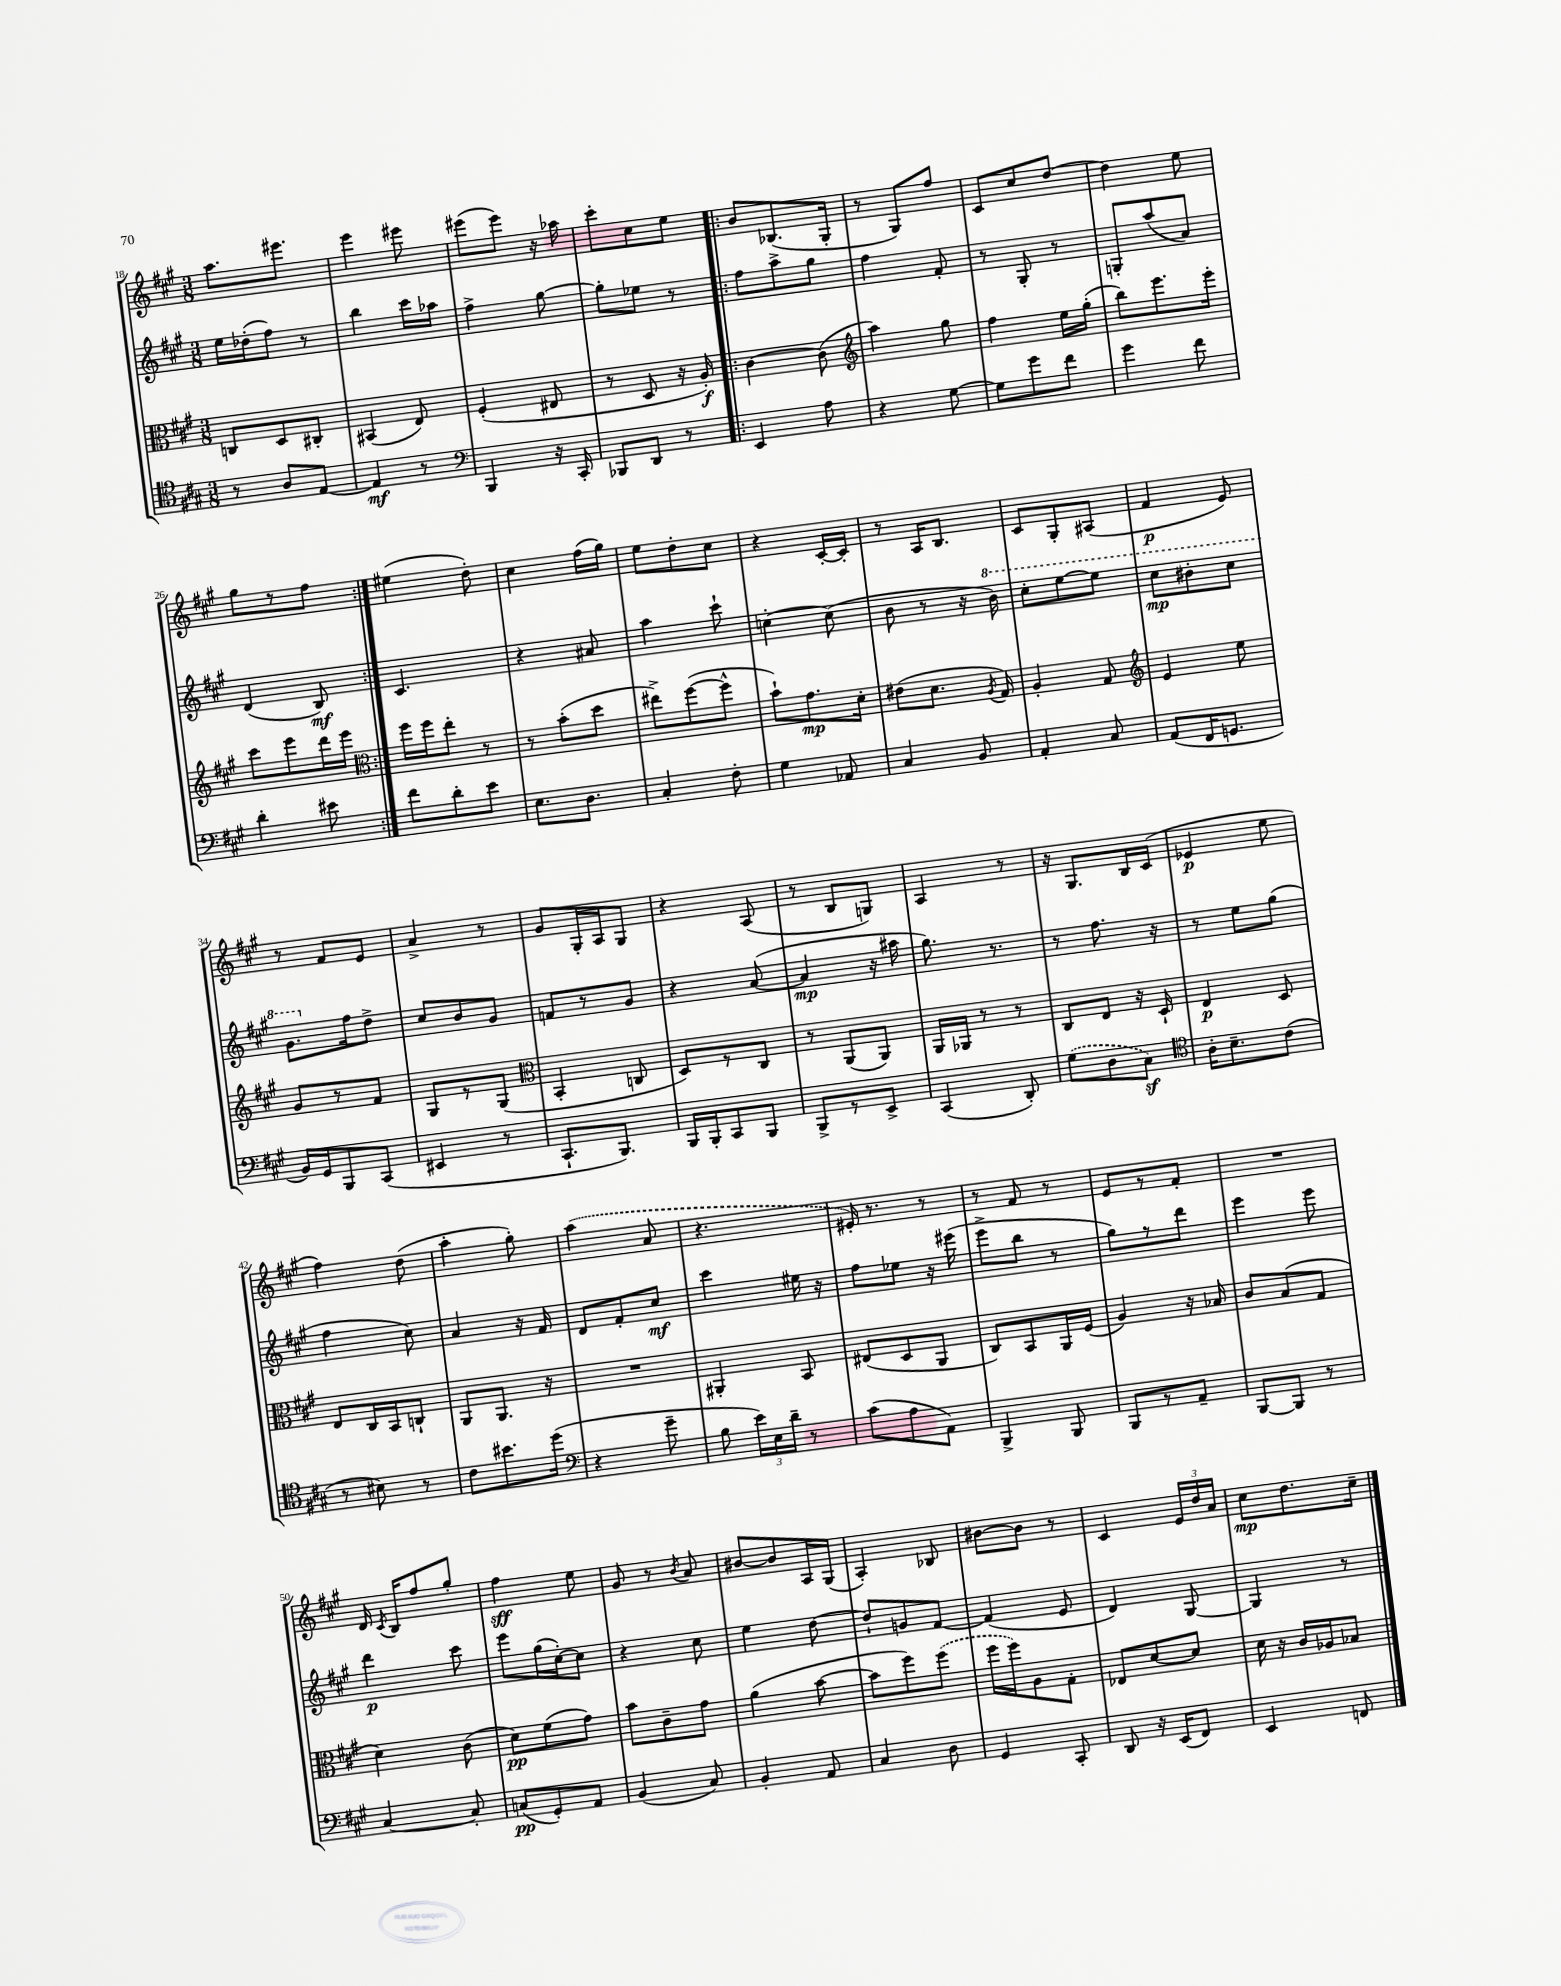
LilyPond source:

<<
\new StaffGroup <<
\new Staff = "s0" {
    \clef treble \key a \major \numericTimeSignature \time 3/8
    \autoBeamOff a''8.[ eis'''8.] |
    e'''4 eis'''8 |
    eis'''8[( eis'''8]) r16 aes''16 |
    cis'''8[-. cis''8 e''8] |
    \repeat volta 2 { b'8[ bes8.( gis16]-. |
    r8 gis8[) fis''8] |
    cis'8[ cis''8 d''8]~ |
    d''4 e''8 |
    gis''8[ r8 fis''8] | }
    eis''4( d''8-.) |
    cis''4 fis''16[( gis''16]) |
    e''8[ d''8-. cis''8] |
    r4 cis'16[~-. cis'16]-. |
    r8 a16[ b8.] |
    cis'8[ gis8-. ais8]( |
    fis'4\p e'8) |
    r8 fis'8[ e'8] |
    a'4-> r8 |
    gis'8[ gis16-. a16 gis8] |
    r4 a8( |
    r8 b8[ g8]) |
    a4 r8 |
    r16 gis8.[ b16 cis'16]( |
    ees'4\p e''8 |
    fis''4) d''8( |
    a''4-. gis''8-.) |
    \once \slurDashed a''4( a'8 |
    r4. |
    eis'16-.) r8. r8 |
    r8 fis'8 r8 |
    e'8[ r8 fis'8]-. |
    R4. |
    d'16 \acciaccatura { cis'8 } b16[ fis''8 gis''8]-. |
    fis''4\sff e''8 |
    gis'8 r8 \acciaccatura { b'8 } a'8 |
    bis'8[~ bis'8 a16 gis16]( |
    a4-.) bes8 |
    bis'8[~ bis'8] r8 |
    cis'4 \tuplet 3/2 { e'16[ d''16 a'16] } |
    cis''8[\mp d''8. cis''16]-- \bar "|." |
}
\new Staff = "s1" {
    \clef treble \key a \major \numericTimeSignature \time 3/8
    \autoBeamOff e''16[ des''16-.( fis''8]) r8 |
    b''4 cis'''16[ aes''16] |
    fis''4-> gis''8~ |
    gis''8[-. ees''8] r8 |
    \repeat volta 2 { fis''8[ a''8-> gis''8] |
    fis''4 fis'8-. |
    r8 gis8-. r8 |
    g8[-. a''8( a'8]) |
    d'4( b8\mf) | }
    cis'4. |
    r4 ais'8 |
    a''4 cis'''8-! |
    c''4~-. c''8( |
    b'8 r8 r16 \ottava #1 b''16) |
    cis'''8[-. e'''8~ e'''8] |
    cis'''8[\mp bis''8-. cis'''8] |
    gis''8.[ \ottava #0 fis''16 d''8]-> |
    cis''8[ b'8 gis'8] |
    f'8[ r8 gis'8] |
    r4 a'8~( |
    a'4\mp r16 ais''16 |
    gis''8.) r8. |
    r8 fis''8. r16 |
    r8 e''8[ gis''8]( |
    fis''4 cis''8) |
    a'4 r16 fis'16 |
    d'8[ fis'8-. cis''8]\mf |
    cis'''4 eis''16 r16 |
    fis''8[ ees''8] r16 eis'''16( |
    e'''8[-> b''8] r8 |
    gis''8[) r8 d'''8] |
    e'''4 e'''8 |
    d'''4\p cis'''8 |
    e'''8[ gis''16( cis''16~-.) cis''8] |
    r4 cis''8 |
    e''4 d''8~ |
    d''8[-! g'8 fis'8]~ |
    fis'4( e'8 |
    d'4) gis8~ |
    gis4 r8 \bar "|." |
}
\new Staff = "s2" {
    \clef alto \key a \major \numericTimeSignature \time 3/8
    \autoBeamOff c8[ d8 cis8]-. |
    bis,4( e8) |
    fis4-.( eis8 |
    r8 d8 r16 a16-.\f) |
    \repeat volta 2 { cis'4~ cis'8( |
    \clef treble a''4) gis''8 |
    fis''4 e''16[ gis''16]-.( |
    b''8[) e'''8. e'''16]-. |
    cis'''8[ e'''8 d'''16 e'''16] | }
    \clef alto fis''16[ fis''16 e''8]-. r8 |
    r8 b'8[-.( d''8] |
    eis''8[->) fis''8~( fis''8]-^ |
    b'8[-!) gis'8.\mp d'16]-. |
    eis'8[( d'8.] \acciaccatura { a8 } gis16) |
    a4-. gis8 |
    \clef treble e'4 e''8 |
    gis'8[ r8 fis'8] |
    gis8[ r8 gis8]( |
    \clef alto b,4-. c8 |
    d8[) r8 cis8] |
    r8 a,8[( a,8]) |
    a,16[ aes,16] r8 r8 |
    cis8[ e8] r16 d16-! |
    e4\p d8 |
    e8[ cis16 b,16 c8]-! |
    a,8[ a,8.] r16 |
    R4. |
    ais,4-. b,8 |
    eis8[( d8 a,8] |
    cis8[) b,8 a,16 fis16]( |
    a4) r16 bes16 |
    cis'8[ b8( gis8] |
    d'4) cis'8( |
    d'8[\pp) fis'8( gis'8]) |
    b'8[ cis'8-- gis'8] |
    a'4( b'8~ |
    b'8[ fis''8) \once \slurDashed fis''8]( |
    fis''16[ fis''16) a8 gis8]-. |
    ees8[ d'8~ d'8] |
    d'16 r16 cis'16[ aes16 bes8] \bar "|." |
}
\new Staff = "s3" {
    \clef tenor \key a \major \numericTimeSignature \time 3/8
    \autoBeamOff r8 a8[ e8]~ |
    e4\mf r8 |
    \clef bass b,,4 r16 cis,16-. |
    bes,,8[ d,8] r8 |
    \repeat volta 2 { e,4 a8 |
    r4 gis8~ |
    gis8[ gis'8 fis'8] |
    gis'4 fis'8 |
    d'4-. eis'8 | }
    fis'8[ d'8-. e'8] |
    e8.[ d8.] |
    cis4-. fis8-. |
    gis4 aes,8 |
    cis4 b,8 |
    a,4-. cis8 |
    a,8[( fis,16 g,8.] |
    b,16[) gis,16 b,,8 cis,8]( |
    eis,4 r8 |
    cis,8.[-! b,,8.]) |
    b,,16[ b,,16-. cis,8 b,,8] |
    b,,8[-> r8 e,8]-> |
    cis,4( d,8-.) |
    \once \slurDashed gis8[( d8 cis8]\sf) |
    \clef tenor a16[-. b8.-- cis'8]( |
    r8 bis8) r8 |
    cis'8[ bis'8. d''16]( |
    \clef bass r4 gis'8-- |
    b8 \tuplet 3/2 { e'16[) e16 d'16]-- } r8 |
    cis'8[( a8 a,8]) |
    b,,4-> b,,8 |
    b,,8[ r8 a,8]-- |
    b,,8[~ b,,8] r8 |
    cis4~ cis8-. |
    c8[\pp( gis,8-.) a,8] |
    b,4( cis8) |
    b,4-. a,8 |
    cis4 d8 |
    gis,4 cis,8-. |
    d,8 r16 e,16[( fis,8]) |
    e,4 f,8 \bar "|." |
}
>>
>>
\layout { \context { \Score currentBarNumber = #18 } }
